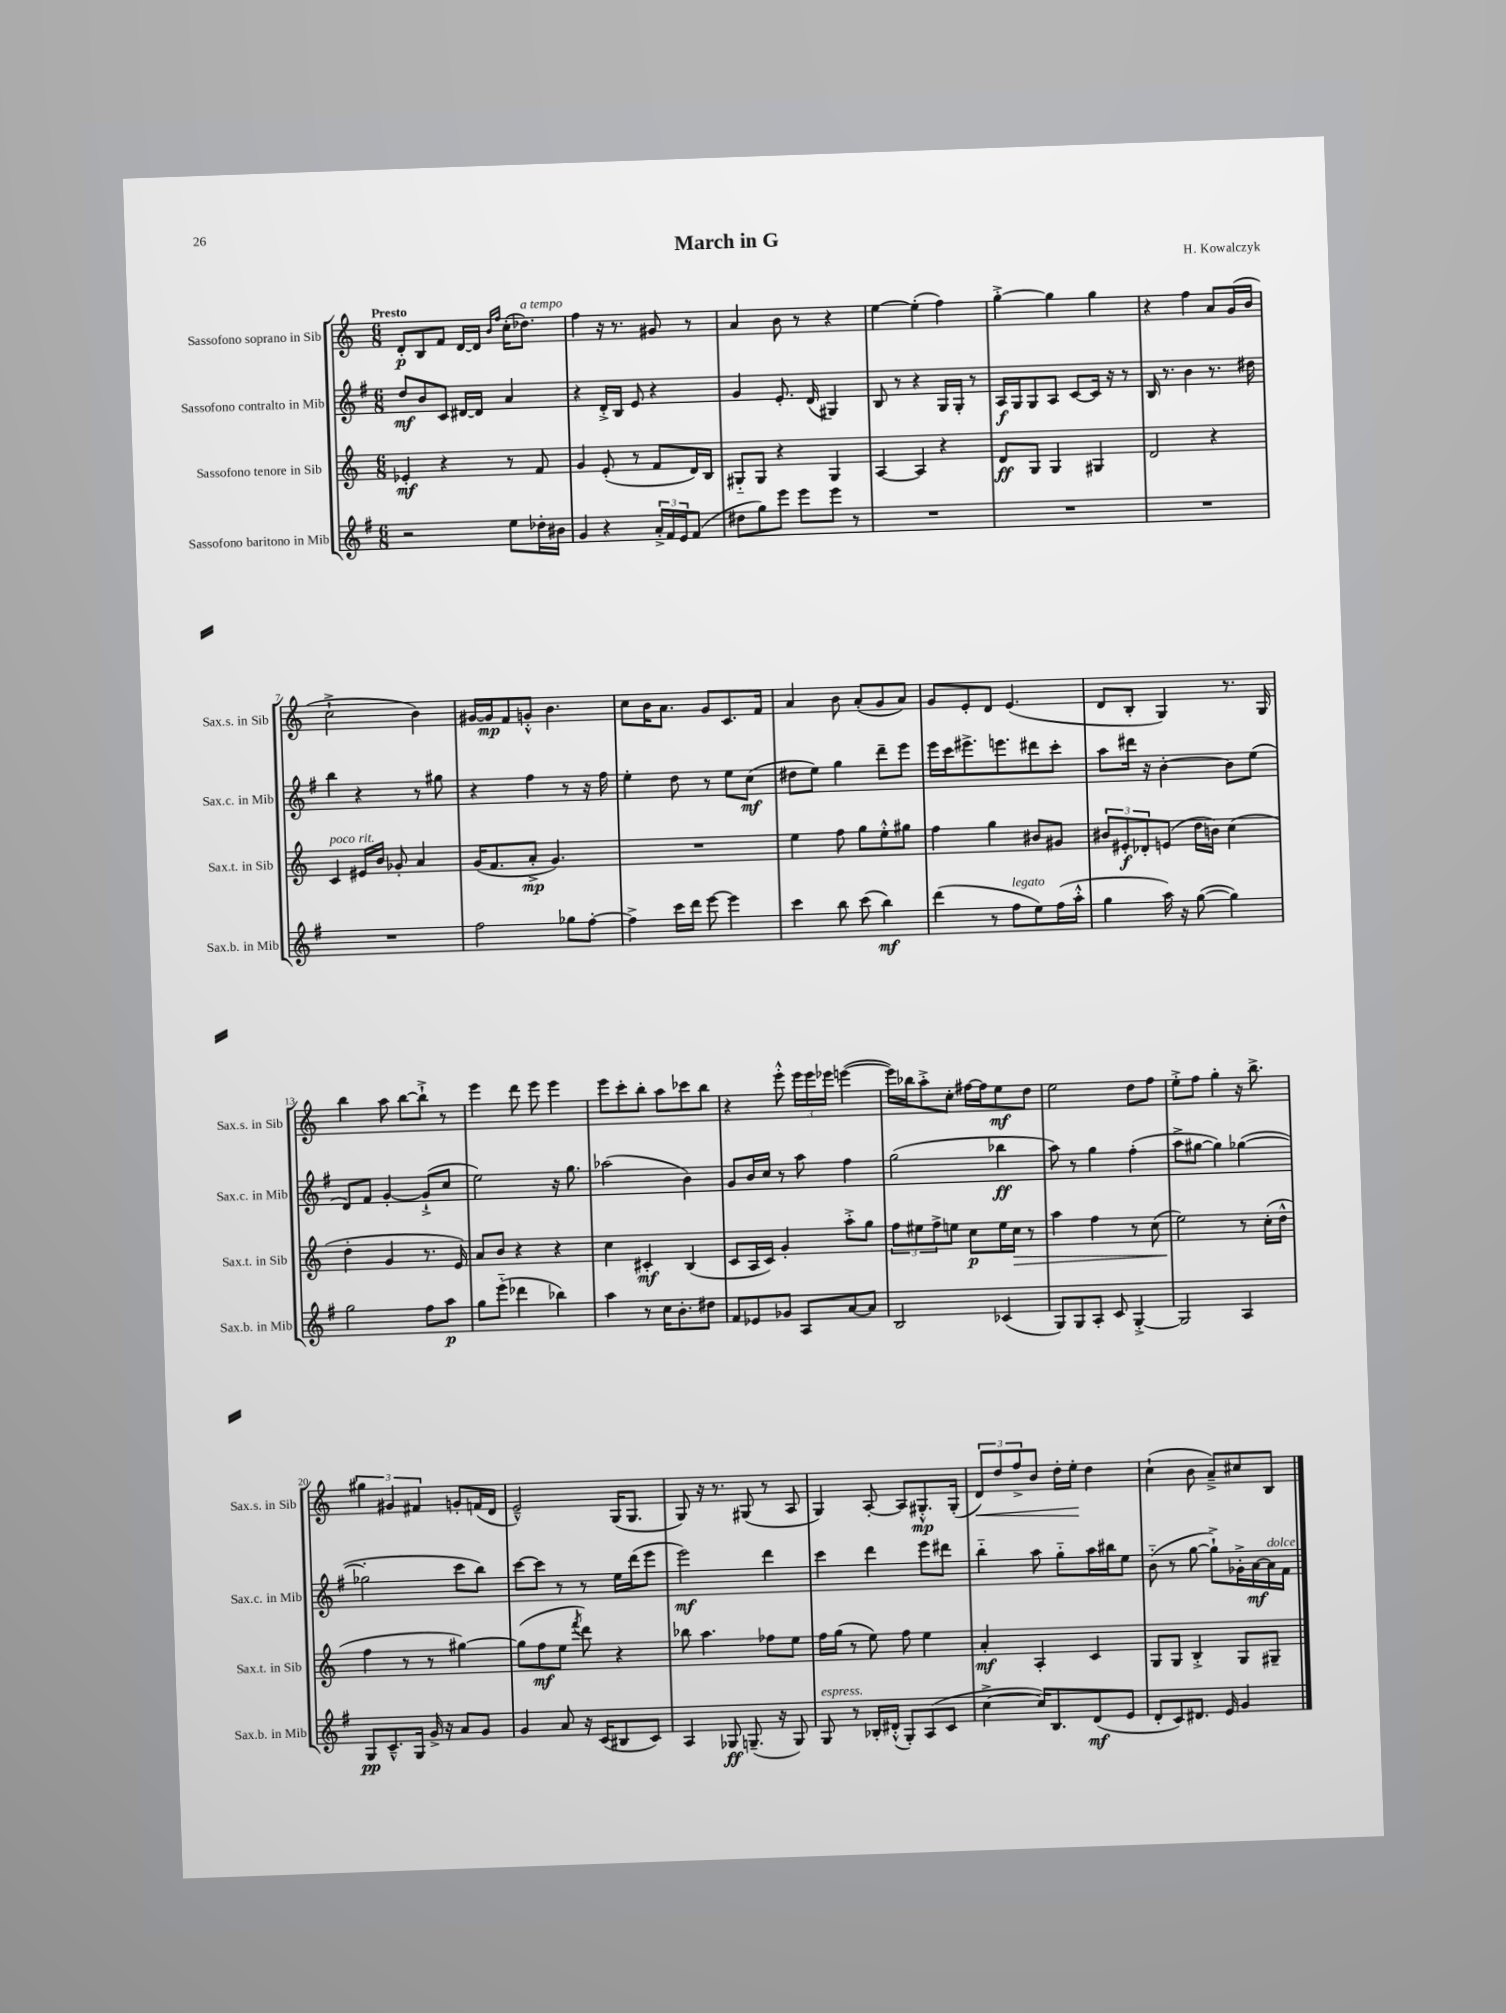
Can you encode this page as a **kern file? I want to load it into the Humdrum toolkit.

**kern	**kern	**kern	**kern
*staff4	*staff3	*staff2	*staff1
*clefG2	*clefG2	*clefG2	*clefG2
*k[f#]	*k[]	*k[f#]	*k[]
*M6/8	*M6/8	*M6/8	*M6/8
2r	4e-'/	8dd/L	8d'/L
.	.	8b/	8B/
.	4r	8c/J	8f/J
.	.	[16d#/LL	[16d/LL
.	.	16d#/]JJ	16d/]JJ
.	.	.	16qqb/LL
.	.	.	16qqff/JJ
8ee\L	8r	4a/	(16cc'\LK
.	.	.	8.dd-\J)
16dd-'\L	8f/	.	.
16b#\JJ	.	.	.
=	=	=	=
4g/	4g/	4r	4ff\
4r	(8e'/	16d'^/LL	16r
.	.	16B/JJ	8.r
.	8r	8e/	.
24a'^/LL	8f/L	4r	8g#/
24f#/	.	.	.
24e/J	.	.	.
(8f#/J	16d/L)	.	8r
.	16B/JJ	.	.
=	=	=	=
8dd#\L	8G#'~/L	4g/	4a/
8gg\)	8G#/J	.	.
8eee\J	4r	8.e'/	8b\
8eee\L	.	.	8r
.	.	(16d/	.
8eee\J	4G#/	4G#/)	4r
8r	.	.	.
=	=	=	=
2.r	[4A/	8B/	[4ee\
.	.	8r	.
.	4A/]	4r	(4ee'\]
.	4r	16G/LL	4ff\)
.	.	16G'/JJ	.
.	.	8r	.
=	=	=	=
2.r	8d/L	16A/LL	[4gg'^\
.	.	16G/J	.
.	8G/J	8G/	.
.	4G/	8A/J	4gg\]
.	.	[8c/L	.
.	4G#/	16c/]Jk	4gg\
.	.	16r	.
.	.	8r	.
=	=	=	=
2.r	2d/	16B/	4r
.	.	8.r	.
.	.	4b\	4ff\
.	4r	8.r	8a/L
.	.	.	(16g/L
.	.	16dd#\	16b/JJ
=	=	=	=
2.r	4c/	4bb\	2cc`^\
.	16e#/LL	4r	.
.	16b/JJ	.	.
.	8g-'/	.	.
.	4a/	8r	4b\)
.	.	8gg#\	.
=	=	=	=
2ff#\	(16g/LK	4r	[16g#/LL
.	8.f/	.	16g#/]J
.	.	.	8f/
.	8a'^/J	4ff#\	8g'^^/J
.	4.g/)	.	4.b\
8gg-\L	.	8r	.
[8ff#'\J	.	16r	.
.	.	16ff#\	.
=	=	=	=
4ff#^\]	2.r	4ee'\	8cc\L
.	.	.	16b\K
.	.	.	8.a\J
16ccc\LL	.	8dd\	.
16ddd\JJ	.	.	.
[8eee\	.	8r	8g/L
4eee\]	.	8ee\L	8.c/
.	.	(8cc\J	.
.	.	.	16f/Jk
=	=	=	=
4ccc\	4ee\	8dd#\L	4a/
.	.	8ee\J)	.
8bb\	8ff\	4gg\	8b\
(8ccc\	8gg\L	.	(8a'/L
4bb\)	8ee'^^\	8ddd~\L	8g/
.	8gg#\J	8eee\J	8a/J)
=	=	=	=
(4ddd\	4ff\	16eee\LL	8g/L
.	.	16ccc\J	.
.	.	8.eee#^\	8e'/
8r	4gg\	.	8d/J
.	.	8.eee\	.
8ff#\L	.	.	(4.e/
8ee\)	8b#/L	8ddd#\	.
(16ff#\L	8g#/J	8ccc'\J	.
16aa'^^\JJ	.	.	.
=	=	=	=
4gg\	12b#/L	8aa\L	8d/L
.	12e#'/	.	.
.	.	16ddd#\Jk	8B'/J
.	12d-'/	.	.
.	.	16r	.
16aa\)	(8e/J	[4b'\	4G/)
16r	.	.	.
([8gg\	16dd\LL	.	.
.	16b\JJ)	.	.
4gg\])	(4cc\	8b\]L	8.r
.	.	(8ee\J	.
.	.	.	16G/
=	=	=	=
2gg\	4dd'\	8d/L)	4bb\
.	.	8f#/J	.
.	4g/	[4g'/	8aa\
.	.	.	[8bb\L
8ff#\L	8.r	(8g`^/]L	8bb`^\]J
8aa\J	.	8cc/J	8r
.	16e/)	.	.
=	=	=	=
8gg\L	8a/L	2ee\)	4eee\
(8eee'~\J	8b/J	.	.
4ddd-\	4r	.	8ddd\
.	.	.	8eee\
4bb-\)	4r	16r	4eee\
.	.	8.gg\	.
=	=	=	=
4aa\	4cc\	(2aa-\	8eee\L
.	.	.	8ccc'\
8r	4c#'/	.	8bb'\J
16cc\LK	.	.	8aa\L
8.b'\	.	.	.
.	(4B/	4b\)	8ccc-\
8dd#\J	.	.	8bb\J
=	=	=	=
8f#/L	8c/L	8g/L	4r
8e-/	16A/L	16b/L	.
.	16c/JJ)	16cc/JJ	.
8g-/J	4g'/	8r	8eee'^^\
8A/L	.	8aa\	24eee\LL
.	.	.	24eee\
.	.	.	24eee-\JJ
[8a/	8aa'^\L	4ff#\	([4eee\
8a/]J	8gg\J	.	.
=	=	=	=
2B/	12ff\L	(2gg\	16eee\]LL)
.	.	.	16bb-\J
.	12ee#\	.	.
.	.	.	8aa'^\
.	12ff^\	.	.
.	8ee\J	.	8cc'\J
.	8cc\L	.	[16ff#\LL
.	.	.	16ff#\]J
(4c-/	16ee\L	4bb-\	8ee\
.	16cc\JJ	.	.
.	8r	.	8dd\J
=	=	=	=
8G/L)	4aa\	8aa\)	2ee\
8G/	.	8r	.
8A'/J	4ff\	4gg\	.
8c/	.	.	.
[4G'^/	8r	(4ff#'\	8dd\L
.	(8cc\	.	8ff\J
=	=	=	=
2G/]	2ee\)	8aa^\L	8ee'^\L
.	.	[8gg#\J	8ff\J
.	.	4gg#\])	4gg'\
4A/	8r	([4gg-\	16r
.	.	.	8.bb^\
.	(16cc'\LL	.	.
.	16dd^^\JJ	.	.
=	=	=	=
8G/L	4ff\	2gg-'\]	6gg#\
8.c~^^/	.	.	.
.	.	.	6g#/
.	8r	.	.
16G/Jk	.	.	.
.	.	.	6f#/
16g^/	8r	.	.
16r	.	.	.
8a/L	[4gg#\)	8ccc\L	8g'/L
8g/J	.	8bb\J)	(16f/L
.	.	.	16d/JJ
=	=	=	=
4g/	(8gg#\]L	[8ccc\L	2e~^^/)
.	8ff\	8ccc\]J	.
8a/	8ee\J	8r	.
.	8qfff/	.	.
16r	8ddd\)	8r	.
(16c/LK	.	.	.
8B#/	4r	16ee\LL	(16G/LK
.	.	(16ddd\J	8.G/J
8c/J)	.	8eee\J	.
=	=	=	=
4A/	8bb-\	2eee\)	8G/)
.	4.aa\	.	16r
.	.	.	8.r
8G-/	.	.	.
(8.G~/	.	.	(8G#/
.	8ff-\L	4ddd\	8r
16r	.	.	.
8G/)	8ee\J	.	8A/
=	=	=	=
8G/	16ff\LL	4ccc\	4G/)
.	(16gg\JJ	.	.
8r	8r	.	.
16B-'/LL	8ee\)	4ddd\	[8A'/
(16d#'^^/JJ	.	.	.
8G'/L)	8ff\	.	8A/]L
(8A/	4ee\	8eee\L	8.G#'^^/
8c/J	.	8ddd#\J	.
.	.	.	(16G#'/Jk
=	=	=	=
[4cc^\	4a'/	4bb'~\	12d/L)
.	.	.	12dd/
.	.	.	12ff^/
16cc/]LK)	4A'/	8aa\	8b/J
8.B/	.	.	.
.	.	8gg'~\L	16dd'\LL
.	.	.	16ee'\JJ
(8d/	4c/	16aa\L	4dd\
.	.	16bb#\J	.
8e/J	.	8ee\J	.
=	=	=	=
8d'/L	8G/L	(8b'~\	(4cc`\
8c/)	8G/J	8r	.
8.d#/J	4B'^/	[8gg\	8b\
.	.	8gg`^\]L)	8a~^/L)
16e/	.	.	.
4g/	8G/L	16g-'^\L	8cc#/
.	.	[16a\	.
.	8G#~/J	16a\]	8B/J
.	.	16f#\JJ	.
==	==	==	==
*-	*-	*-	*-
